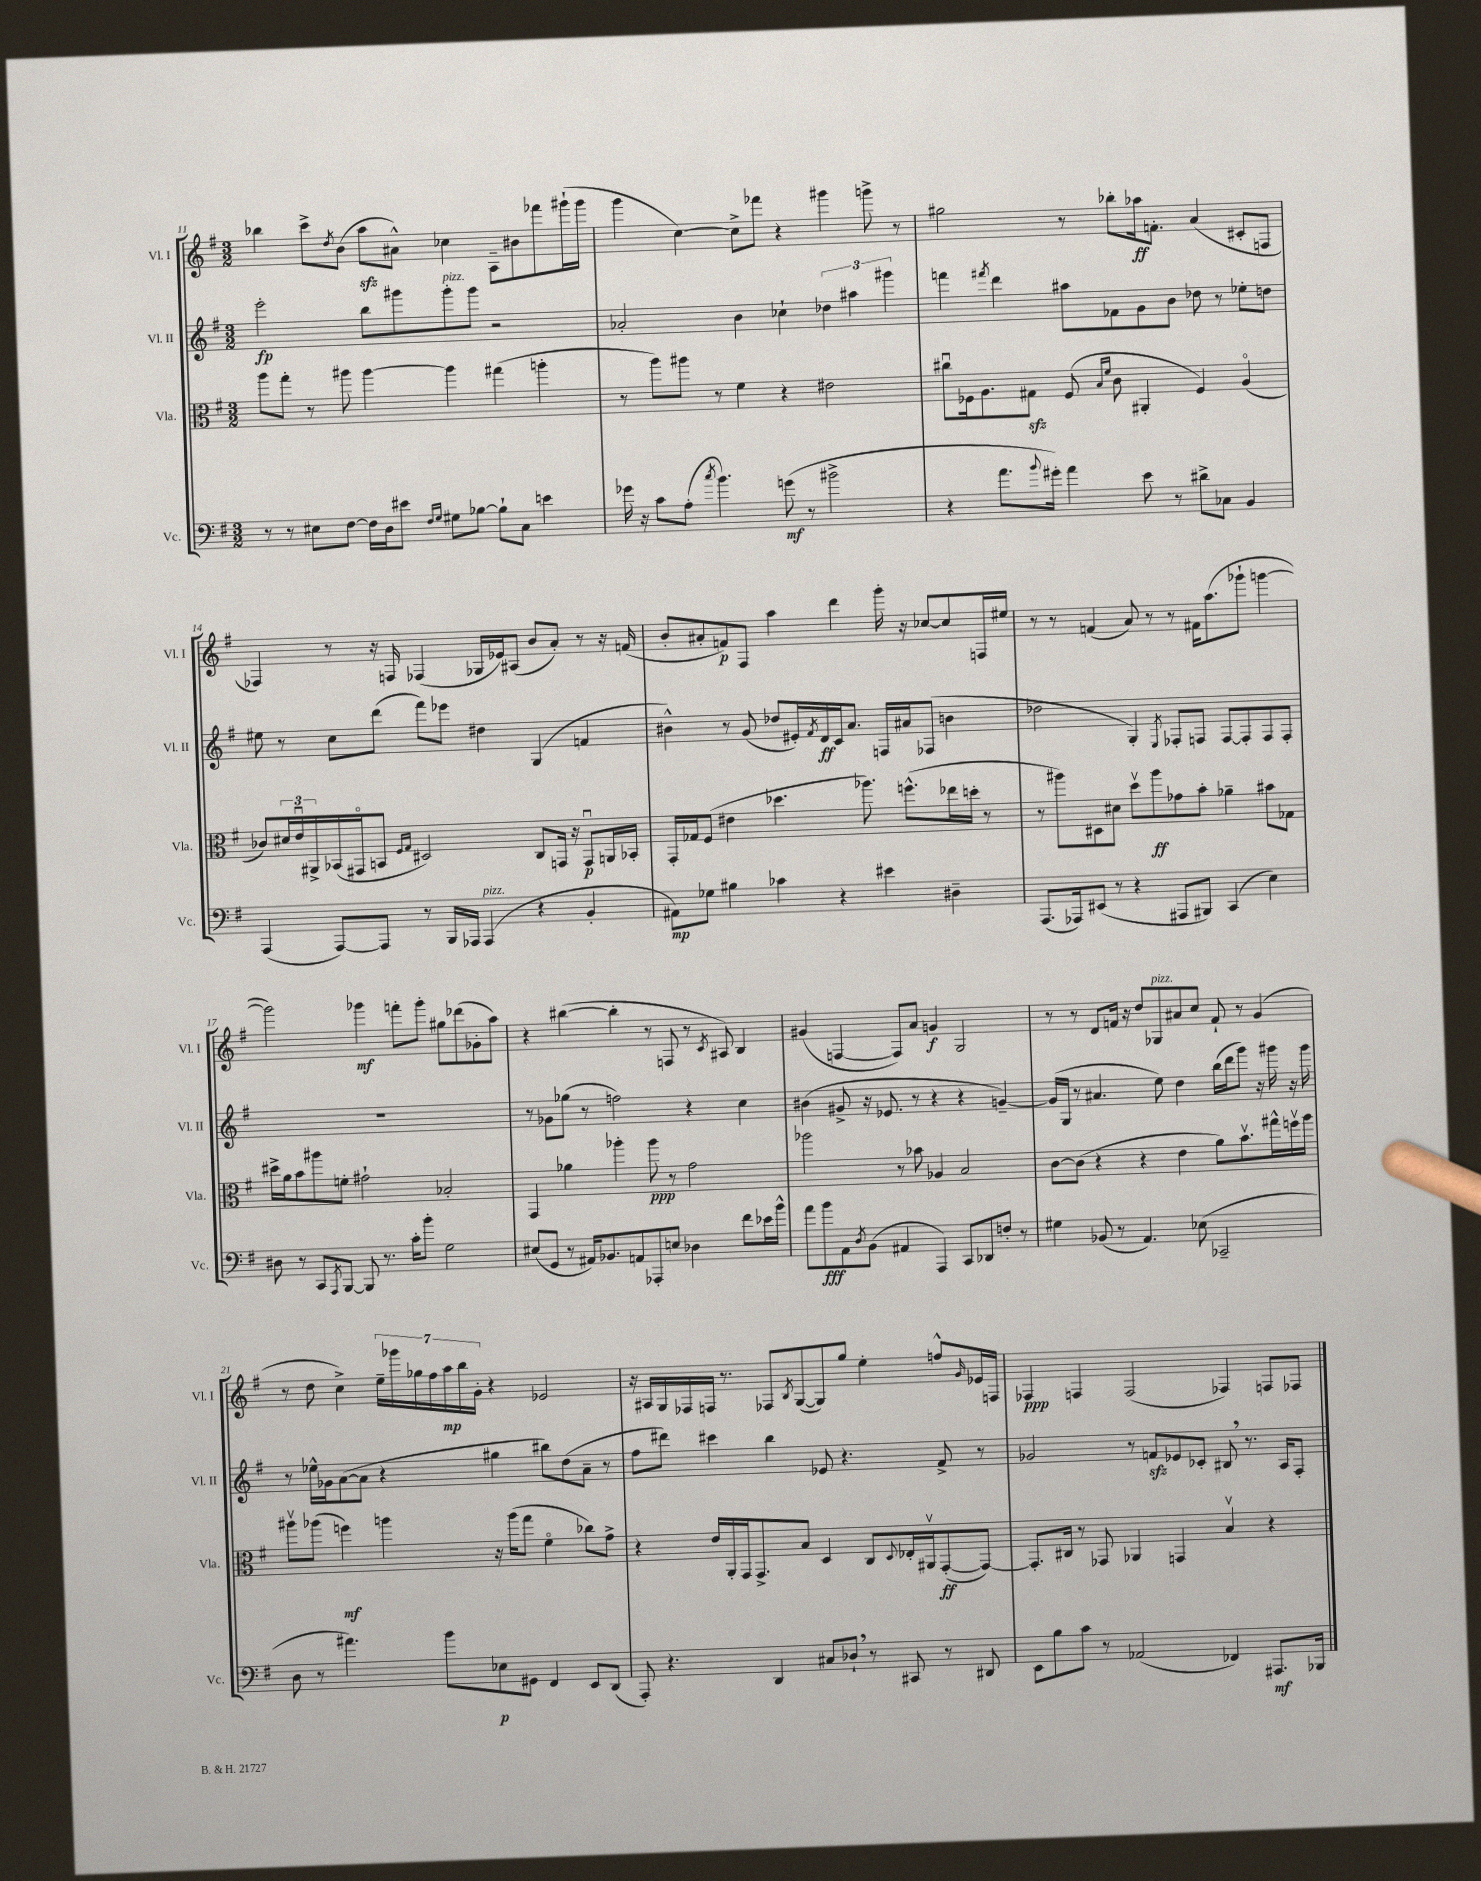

**kern	**dynam	**kern	**dynam	**kern	**dynam	**kern	**dynam
*part4	*part4	*part3	*part3	*part2	*part2	*part1	*part1
*staff4	*staff4	*staff3	*staff3	*staff2	*staff2	*staff1	*staff1
*I"Vc.	*	*I"Vla.	*	*I"Vl. II	*	*I"Vl. I	*
*I'Vc.	*	*I'Vla.	*	*I'Vl. II	*	*I'Vl. I	*
*clefF4	*	*clefC3	*	*clefG2	*	*clefG2	*
*k[f#]	*	*k[f#]	*	*k[f#]	*	*k[f#]	*
*M3/2	*	*M3/2	*	*M3/2	*	*M3/2	*
=11	=11	=11	=11	=11	=11	=11	=11
8r	.	8aa\L	.	2eee'\	fp	4bb-X\	.
8r	.	8gg'\J	.	.	.	.	.
8E#X\L	.	8r	.	.	.	8ccc^\L	.
.	.	.	.	.	.	8qdd/	.
[8F#\J	.	8aa#X\	.	.	.	(8b\J	.
16F#\LL]	.	[4aa#\	.	8bb\L	.	8aazz\L	.
16D\J	.	.	.	.	.	.	.
8e#X\J	.	.	.	8ggg#X\	.	8a#X^^\J)	.
16qqF#/LL	.	.	.	.	.	.	.
16qqG/JJ	.	.	.	.	.	.	.
!	!	!	!	!LO:TX:a:i:t=pizz.	!	!	!
8G#X\L	.	4aa#\]	.	8ggg#'\	.	4cc-X\	.
[8B-X\J	.	.	.	8ggg#\J	.	.	.
8B-`\L]	.	(4gg#X\	.	2r	.	8A~\L	.
8C\J	.	.	.	.	.	8b#X\	.
4en\	.	4aan'\	.	.	.	8fff-X\	.
.	.	.	.	.	.	(16ggg#X`\L	.
.	.	.	.	.	.	16ggg#\JJ	.
=12	=12	=12	=12	=12	=12	=12	=12
16g-X\	.	8r	.	2a-X'/	.	4ggg\	.
16r	.	.	.	.	.	.	.
8c\L	.	8aa\L)	.	.	.	.	.
(8A'\J	.	8aa#X\J	.	.	.	[4cc\)	.
8qcc/	.	.	.	.	.	.	.
4.b\)	.	8r	.	.	.	.	.
.	.	4f#\	.	4b\	.	8cc^\L]	.
.	.	.	.	.	.	8fff-X\J	.
(8gn\	mf	4r	.	4cc-X`\	.	4r	.
8r	.	.	.	.	.	.	.
2b#X^\	.	2e#X\	.	6dd-X\	.	4ggg#X\	.
.	.	.	.	6aa#X\	.	.	.
.	.	.	.	.	.	8gggn^\	.
.	.	.	.	6ggg#X\	.	.	.
.	.	.	.	.	.	8r	.
=13	=13	=13	=13	=13	=13	=13	=13
4r	.	8cc#Xu\L	.	4fffn\	.	2gg#X\	.
.	.	16F-X\k	.	.	.	.	.
.	.	8.A\	.	.	.	.	.
.	.	.	.	8qfff#X/	.	.	.
8.a\L	.	.	.	4ddd\	.	.	.
.	.	8G#Xzz\J	.	.	.	.	.
8qqb/	.	.	.	.	.	.	.
16g#X'\Jk)	.	.	.	.	.	.	.
4a\	.	(8F-/	.	8aa#X\L	.	8r	.
.	.	16qqB/LL	.	.	.	.	.
.	.	16qqf#/JJ	.	.	.	.	.
.	.	8c\	.	8f-X\	.	8bb-X'\L	.
8e\	.	4AA#X'/	.	8g\	.	16aa-X\k	ff
.	.	.	.	.	.	8.fn'\J	.
8r	.	.	.	8b\J	.	.	.
8d#X^\L	.	4F-/)	.	8dd-X\	.	(4a/	.
8C-X\J	.	.	.	8r	.	.	.
4BB/	.	(4A/	.	8ee-X'\L	.	8c#X'/L	.
.	.	.	.	8ddn\J	.	8Fn/J	.
!!LO:LB:g=z
=14	=14	=14	=14	=14	=14	=14	=14
(4AAA/	.	8c-X/L)	.	8ee#X\	.	4F-X/)	.
.	.	24d#X/L	.	8r	.	.	.
.	.	24eu/	.	.	.	.	.
.	.	24AA#X^/	.	.	.	.	.
[8AAA/L)	.	(16BB-X/	.	8cc\L	.	8r	.
.	.	16GG#X/J	.	.	.	.	.
8AAA/J]	.	8BBn/J	.	(8ddd\J	.	16r	.
.	.	.	.	.	.	16Fn/	.
.	.	16qqF#/LL	.	.	.	.	.
.	.	16qqG/JJ	.	.	.	.	.
8r	.	2D#X/)	.	8fff#\L)	.	(4F-X/	.
16BBB/LL	.	.	.	8eee-X\J	.	.	.
16AAA-X/JJ	.	.	.	.	.	.	.
!LO:TX:a:i:t=pizz.	!	!	!	!	!	!	!
(4AAA-/	.	.	.	4dd#X\	.	16G-X/LL	.
.	.	.	.	.	.	16e-X/J)	.
.	.	.	.	.	.	(8A#X/J	.
4r	.	8C/L	.	(4G/	.	8b/L	.
.	.	16GGn/Jk	.	.	.	8a'/J)	.
.	.	16r	.	.	.	.	.
4BB'/	.	8GGu/L	p	4fn/	.	8r	.
.	.	16AAn/L	.	.	.	16r	.
.	.	16BB-X'/JJ	.	.	.	(16fn/	.
=15	=15	=15	=15	=15	=15	=15	=15
8AA#X\L)	mp	16GG'/LL	.	4b#X^^\)	.	8b'/L	.
.	.	16G-X/J	.	.	.	.	.
8G-X\J	.	(8F#/J	.	.	.	8a#X'/	.
4B#X\	.	4e#X\	.	8r	.	8fn/)	p
.	.	.	.	(8g/	.	8F#/J	.
4c-X\	.	4.dd-X\	.	8dd-X/L	.	4aa\	.
.	.	.	.	16e#X'/L)	.	.	.
.	.	.	.	8qf#/	.	.	.
.	.	.	.	16d/	ff	.	.
4r	.	.	.	16c/J	.	4ddd\	.
.	.	.	.	8.a/J	.	.	.
.	.	8.aa-X\)	.	.	.	.	.
4e#X\	.	.	.	16Fn/LL	.	16ggg'\	.
.	.	(8.ffn^^\L	.	16a#X/J	.	16r	.
.	.	.	.	(8F-X/J	.	[8cc-X/L	.
4D#X~\	.	16ee-X\L	.	4bn\	.	8cc-/]	.
.	.	16ddn'\JJ	.	.	.	.	.
.	.	8r	.	.	.	16Fn/L	.
.	.	.	.	.	.	16ee#X/JJ	.
=16	=16	=16	=16	=16	=16	=16	=16
(8.AAA/L	.	8r	.	2dd-X\	.	8r	.
.	.	8aa#X\L)	.	.	.	8r	.
16AAA-X/k)	.	.	.	.	.	.	.
(8EE#X/J	.	8D#X\	.	.	.	(4fn/	.
8r	.	8d#X\J	.	.	.	.	.
4r	.	8ddv\L	.	4G'/)	.	8a/)	.
.	.	8aa#\	ff	.	.	8r	.
.	.	.	.	8qE/	.	.	.
8AAA#X/L	.	8g-X\	.	8F-X'/L	.	8r	.
8BBB#X/J)	.	8b'\J	.	8Fn/J	.	16f#X\KL	.
.	.	.	.	.	.	(8.aa\	.
(4CC/	.	4a-X~\	.	[8F/L	.	.	.
.	.	.	.	8F'/]	.	8ggg-X`\J	.
4E\)	.	8b#X\L	.	8F/	.	[4gggn\	.
.	.	8G-X\J	.	8F'/J	.	.	.
!!LO:LB:g=z
=17	=17	=17	=17	=17	=17	=17	=17
8D#X\	.	16dd#X^\LL	.	1.r	.	2ggg\])	.
.	.	16a\J	.	.	.	.	.
8r	.	8b\	.	.	.	.	.
8CC/L	.	8aa#X\	.	.	.	.	.
8qAAA/	.	.	.	.	.	.	.
[8BBB/J	.	8fn'\J	.	.	.	.	.
8BBB/]	.	2g#X`\	.	.	.	4ggg-X\	mf
8.r	.	.	.	.	.	.	.
.	.	.	.	.	.	8fffn'\L	.
16c'\KL	.	.	.	.	.	.	.
8b'\J	.	.	.	.	.	8ggg-'\J	.
2G\	.	2B-X'/	.	.	.	8gg#X\L	.
.	.	.	.	.	.	(8ddd-X\	.
.	.	.	.	.	.	8g-X'\	.
.	.	.	.	.	.	8aa\J)	.
=18	=18	=18	=18	=18	=18	=18	=18
(8E#X/L	.	4GG/	.	8r	.	4r	.
8GG/J	.	.	.	8g-X\L	.	.	.
8r	.	4a-X\	.	(8gg-X\J	.	([4bb#X\	.
16AA#X/KL)	.	.	.	8r	.	.	.
8.BB-X/	.	.	.	.	.	.	.
.	.	4aa-X'\	.	2ffn\)	.	4bb#'\]	.
8AAn/	.	.	.	.	.	.	.
8AAA-X'/	.	8aa-\	ppp	.	.	8r	.
8En/J	.	8r	.	.	.	8Fn/	.
4D-X\	.	2g\	.	4r	.	8r	.
.	.	.	.	.	.	8qc/	.
.	.	.	.	.	.	8A#X/)	.
8f#\L	.	.	.	4cc\	.	4B/	.
16e-X\L	.	.	.	.	.	.	.
16b^^\JJ	.	.	.	.	.	.	.
=19	=19	=19	=19	=19	=19	=19	=19
8a\L	.	2aa-X\	.	(4b#X\	.	(4g#X/	.
8b\	fff	.	.	.	.	.	.
8AA\	.	.	.	8g#X^/	.	[4Fn/	.
8qD/	.	.	.	.	.	.	.
(8BB\J	.	.	.	16r	.	.	.
.	.	.	.	8.e-X/	.	.	.
4AA#X/	.	8r	.	.	.	8F/L])	.
.	.	8b-X\	.	8r	.	8a/J	.
4AAA/)	.	4A-X/	.	4r	.	4gn/	f
8CC/L	.	2B/	.	4r	.	2G/	.
8DD-X/	.	.	.	.	.	.	.
8Fn'/J	.	.	.	[4gn~/)	.	.	.
8r	.	.	.	.	.	.	.
=20	=20	=20	=20	=20	=20	=20	=20
4G#X\	.	[8c\L	.	(16g/LL]	.	8r	.
.	.	.	.	16G/JJ	.	.	.
.	.	(8c\J]	.	8r	.	8r	.
(8BB-X/	.	4r	.	4.a#X/	.	8d/L	.
8r	.	.	.	.	.	16fn/Jk	.
.	.	.	.	.	.	16r	.
4.AA/)	.	4r	.	.	.	8dd/L	.
!	!	!	!	!	!	!LO:TX:a:i:t=pizz.	!
.	.	.	.	8ee\)	.	8G-X/	.
.	.	4e\	.	4dd\	.	8a#X/	.
(8E-X\	.	.	.	.	.	8cc/J	.
2CC-X~/	.	8a\L)	.	(16bb\LL	.	8f`/	.
.	.	.	.	16ddd\J	.	.	.
.	.	8.bv\	.	8ggg\J)	.	8r	.
.	.	.	.	16r	.	(4g/	.
.	.	16gg#X^^\L	.	16ggg#X\	.	.	.
.	.	16ffnv\	.	16r	.	.	.
.	.	16aa\JJ	.	16ggg#\	.	.	.
!!LO:LB:g=z
=21	=21	=21	=21	=21	=21	=21	=21
8D\	.	8aa#Xv\L	.	8r	.	8r	.
8r	.	(8aa-X\J	.	16ee-X^^\LL	.	8dd\	.
.	.	.	.	16g-X\J	.	.	.
4.a#X\)	.	4ffn\)	mf	([8a\	.	4cc^\)	.
.	.	.	.	8a\J]	.	.	.
.	.	4aan\	.	4r	.	28ee~\LL	.
.	.	.	.	.	.	28ggg-X\	.
.	.	.	.	.	.	28gg-X\	.
.	.	.	.	.	.	28ff#\	.
8b\L	.	.	.	.	.	.	.
.	.	.	.	.	.	28aa\	mp
.	.	.	.	.	.	28bb\	.
.	.	.	.	.	.	28g'\JJ	.
8E-X\	p	16r	.	4gg#X\	.	4r	.
.	.	(16aa\KL	.	.	.	.	.
8GG#X\J	.	8gg\J	.	.	.	.	.
4FF#/	.	4f#\	.	8bb#X\L)	.	2e-X/	.
.	.	.	.	(8dd\	.	.	.
8EE/L	.	8cc-X\L)	.	8a~\J	.	.	.
(8DD/J	.	8g^\J	.	8r	.	.	.
=22	=22	=22	=22	=22	=22	=22	=22
8AAA'/)	.	4r	.	8ff#\L	.	16r	.
.	.	.	.	.	.	16A#X/LL	.
4.r	.	.	.	8ddd#X\J)	.	16G/	.
.	.	.	.	.	.	16F-X/	.
.	.	16e/LL	.	4ccc#X\	.	16Fn/JJ	.
.	.	16AA'/	.	.	.	8.r	.
.	.	16GG/J	.	.	.	.	.
.	.	8.GG^/	.	.	.	.	.
4DD/	.	.	.	4bb\	.	8F-X/L	.
.	.	.	.	.	.	8qB/	.
.	.	8B/J	.	.	.	([8G/	.
8C#X/L	.	4D/	.	8e-X/	.	8G/])	.
8D-X`,/J	.	.	.	4.r	.	8gg/J	.
8r	.	8C/L	.	.	.	4ee'\	.
.	.	8qqD/	.	.	.	.	.
8CC#X/	.	16E-X'/L	.	.	.	.	.
.	.	16AA#Xv/J	.	.	.	.	.
8r	.	([8GG'/	ff	8f#^/	.	8ffn^^/L	.
.	.	.	.	.	.	16qqg/	.
8DD#X/	.	8GG/J_)	.	8r	.	16e-X/L	.
.	.	.	.	.	.	16Fn/JJ	.
=23	=23	=23	=23	=23	=23	=23	=23
8EE\L	.	8.GG'/L]	.	2g-X/	.	4F-X/	ppp
8B\	.	.	.	.	.	.	.
.	.	16C#X/Jk	.	.	.	.	.
8c\J	.	8r	.	.	.	4Fn/	.
8r	.	8GG-X/	.	.	.	.	.
(2AA-X/	.	4AA-X/	.	8r	.	(2F/	.
.	.	.	.	8fnzz/L	.	.	.
.	.	4GGn/	.	8e-X/	.	.	.
.	.	.	.	8c-X'/J	.	.	.
4FF-X/)	.	4Bv/	.	8B#X,/	.	4F-X/)	.
.	.	.	.	8.r	.	.	.
8.AAA#X/L	mf	4r	.	.	.	8Fn/L	.
.	.	.	.	16A/KL	.	.	.
.	.	.	.	8F#'/J	.	8F-X/J	.
16BBB-X/Jk	.	.	.	.	.	.	.
==	==	==	==	==	==	==	==
*-	*-	*-	*-	*-	*-	*-	*-
